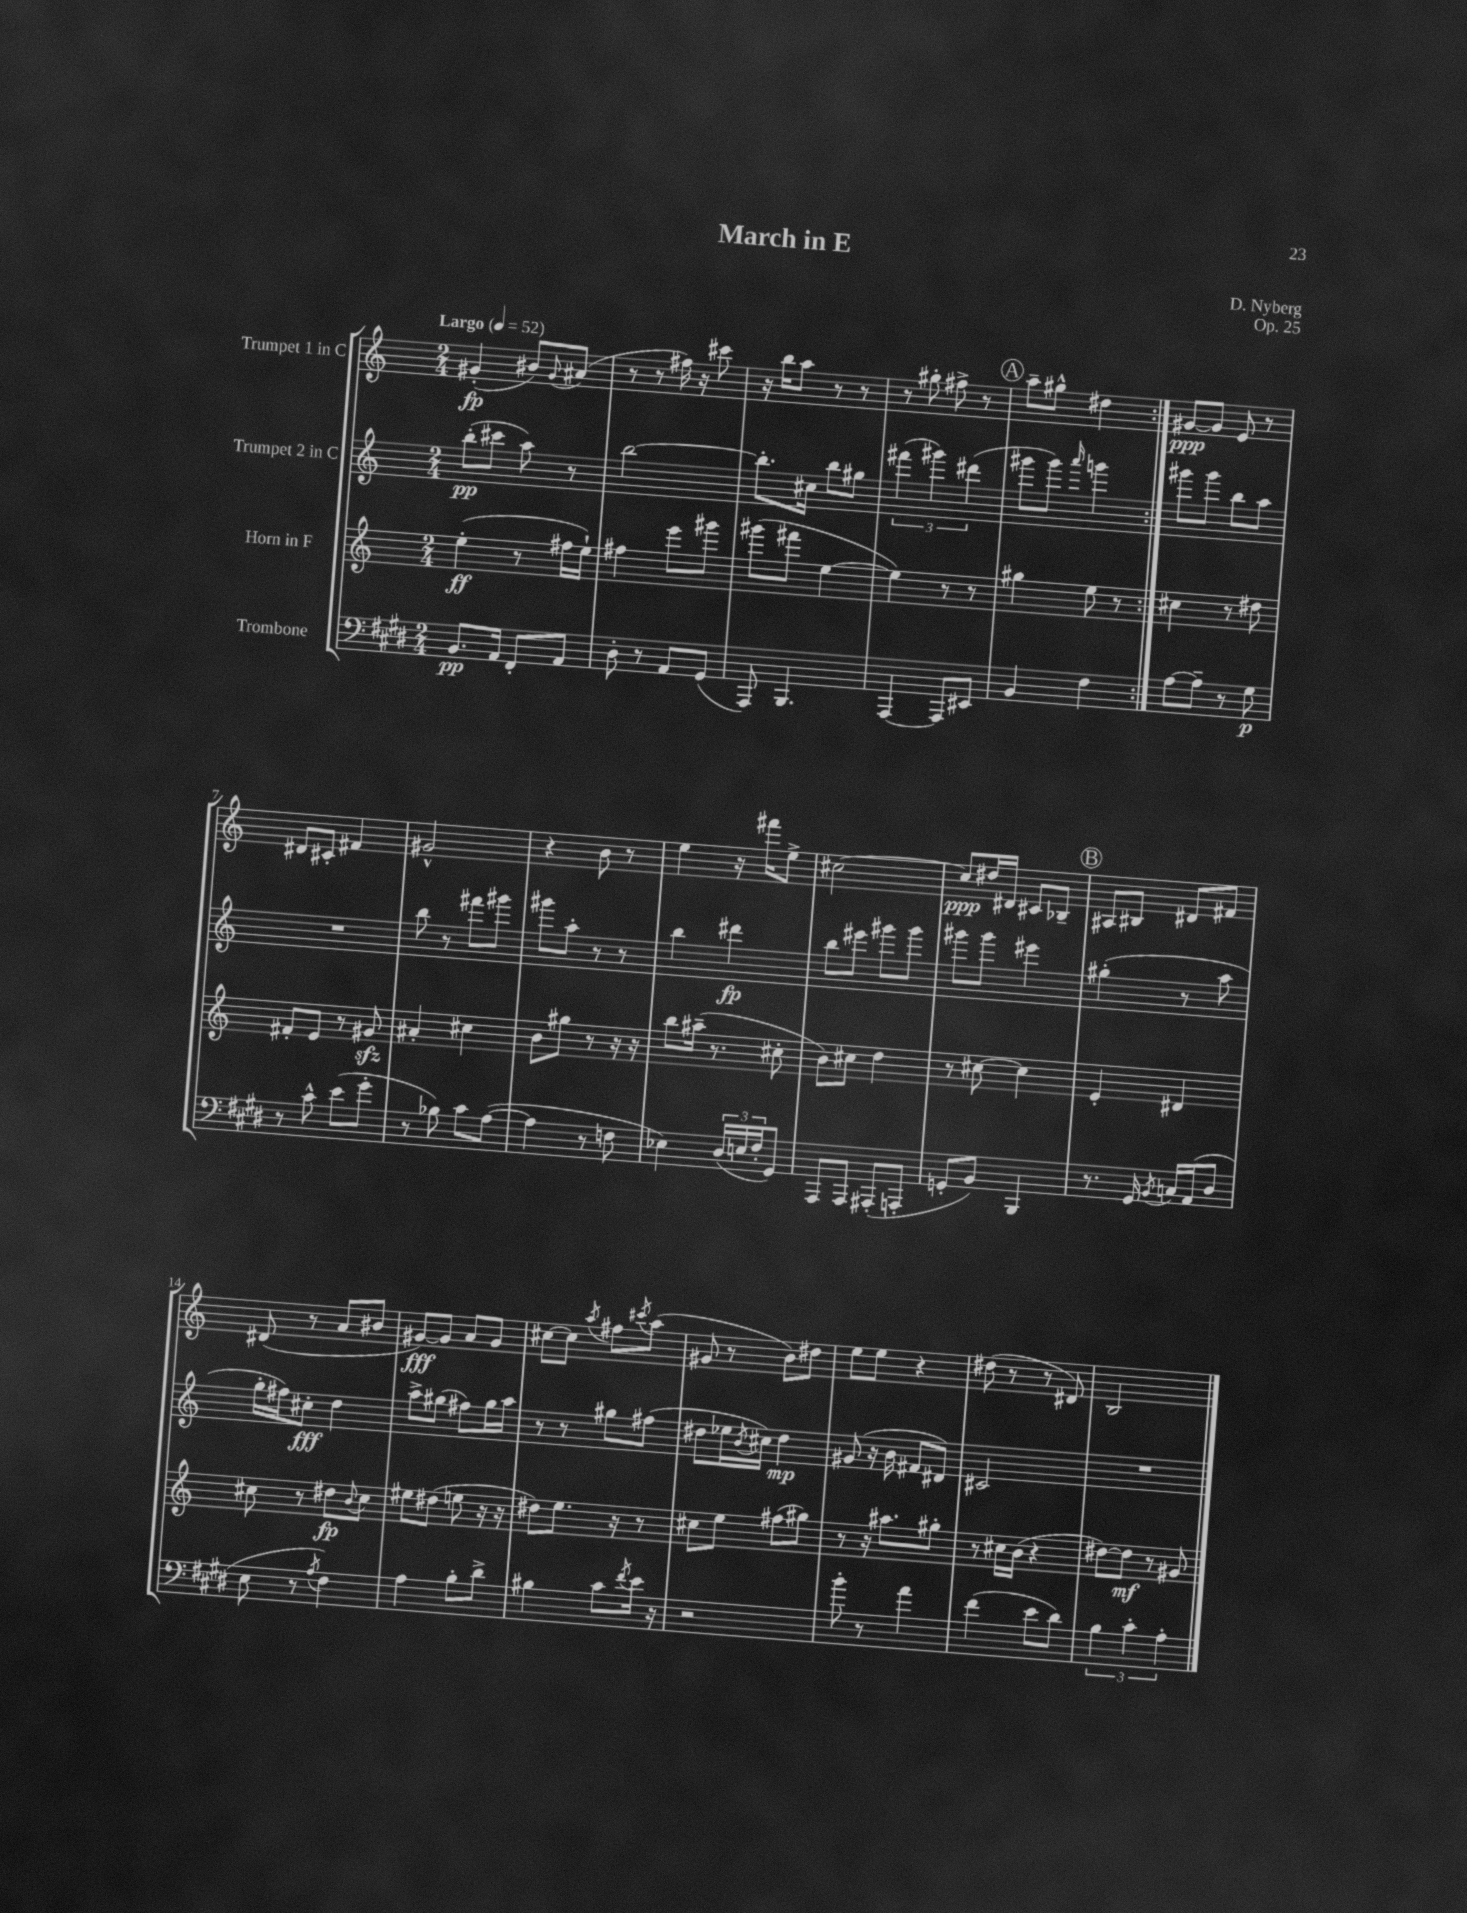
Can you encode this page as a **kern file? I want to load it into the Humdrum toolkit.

**kern	**kern	**kern	**kern
*staff4	*staff3	*staff2	*staff1
*clefF4	*clefG2	*clefG2	*clefG2
*k[f#c#g#d#]	*k[]	*k[]	*k[]
*M2/4	*M2/4	*M2/4	*M2/4
*MM52	*MM52	*MM52	*MM52
8.BB	(4ee'	(8bb'	(4g#'
.	.	8ccc#	.
16AA	.	.	.
8FF#'	8r	8aa)	8b#)
.	.	.	8qqg#
8AA	16ff#	8r	(8a#
.	16ee`)	.	.
=	=	=	=
8D#'	4ff#	[2bb	8r
8r	.	.	8r
8AA	8eee	.	16ff#)
.	.	.	16r
(8GG#	8ggg#	.	8ccc#
=	=	=	=
8AAA)	(8ggg#	8.bb']	16r
.	.	.	16bb
4.BBB	8fff#	.	8aa
.	.	16cc#	.
.	[4ee	8bb	8r
.	.	8gg#	8r
=	=	=	=
[4AAA	4ee])	(6fff#	8r
.	.	.	8gg#'
.	.	6ggg#)	.
8AAA]	8r	.	8ff#^
.	.	(6ddd#	.
8EE#	8r	.	8r
=	=	=	=
4BB	4gg#	8ggg#	8aa~
.	.	8ggg#)	8gg#^^
.	.	16qqaaa	.
4F#	8ee	4ggg	4dd#
.	8r	.	.
=:|!	=:|!	=:|!	=:|!
[8A	4cc#	8ggg#	[8g#
8A~]	.	8ggg#	8g#]
8r	8r	8bb	8e
8G#	8dd#	8aa	8r
=	=	=	=
8r	8f#'	2r	8d#
8c#^^	8e	.	8c#'
(8e	8r	.	4f#
8g#'	8g#	.	.
=	=	=	=
8r	4a#'	8bb	2g#^^
8B-)	.	8r	.
8c#	4cc#	8fff#	.
([8A	.	8ggg#	.
=	=	=	=
4A]	8b	8ggg#	4r
.	8gg#	8aa'	.
8r	8r	8r	8b
8F	16r	8r	8r
.	16r	.	.
=	=	=	=
4E-)	8bb	4bb	4ee
.	(16aa#~	.	.
.	8.r	.	.
(24D#	.	4ddd#	16r
24E	.	.	.
.	.	.	16fff#
24F#'	.	.	.
8GG#)	8cc#'	.	8ee^
=	=	=	=
8AAA	8b)	8bb	[2cc#
8AAA	8cc#	8eee#	.
(8AAA#'	4dd	8ggg#	.
8AAA'	.	8ggg#	.
=	=	=	=
8GG'	8r	8ggg#	8cc#]
8BB)	[8cc#	8ggg#	16dd#
.	.	.	16d#
4BBB	4cc#]	4eee#	8c#
.	.	.	8B-~
=	=	=	=
8.r	4e'	(4gg#'	8A#
.	.	.	8B#
16GG#	.	.	.
8qBB	.	.	.
16C	4d#	8r	8d#
(16AA	.	.	.
8D#	.	8aa	8f#
=	=	=	=
8E	8cc#	16gg'	(8d#
.	.	16ff#)	.
8r	8r	8cc#'	8r
8qA	.	.	.
4F#)	8dd#	4dd	8a
.	8qqb	.	.
.	8cc#	.	8b#
=	=	=	=
4A	8ee#	8aa^	[8g#)
.	(8dd#	(8gg#	8g#]
8B'	8ee	8ff#)	8a
8d#^	16r	16gg#	8g#
.	16r	16aa	.
=	=	=	=
4B#	8dd#)	8r	[8cc#
.	8.ee	8r	8cc#]
.	.	.	8qaa
8c#	.	8gg#	8ff#
.	16r	.	.
8qf#	.	.	8qccc#
16e	8r	(8ff#	(8aa
16r	.	.	.
=	=	=	=
2r	8cc#	8dd#	8g#
.	8ee	16ee-	8r
.	.	8qb	.
.	.	16cc#)	.
.	(8ff#	4dd#	8b)
.	8gg#)	.	8dd#
=	=	=	=
8b'	8r	(8g#	8ee
8r	16r	16r	8ee
.	8.aa#	16b	.
4a	.	8f#	4r
.	8gg#'	8d#)	.
=	=	=	=
(4f#	8r	2c#	(8dd#
.	16cc#	.	8r
.	(16b	.	.
8e	4r	.	8r
8d#)	.	.	8d#)
=	=	=	=
6B	[8dd#)	2r	2B
.	8dd#]	.	.
6c#'	.	.	.
.	8r	.	.
6A'	.	.	.
.	8g#	.	.
==	==	==	==
*-	*-	*-	*-
